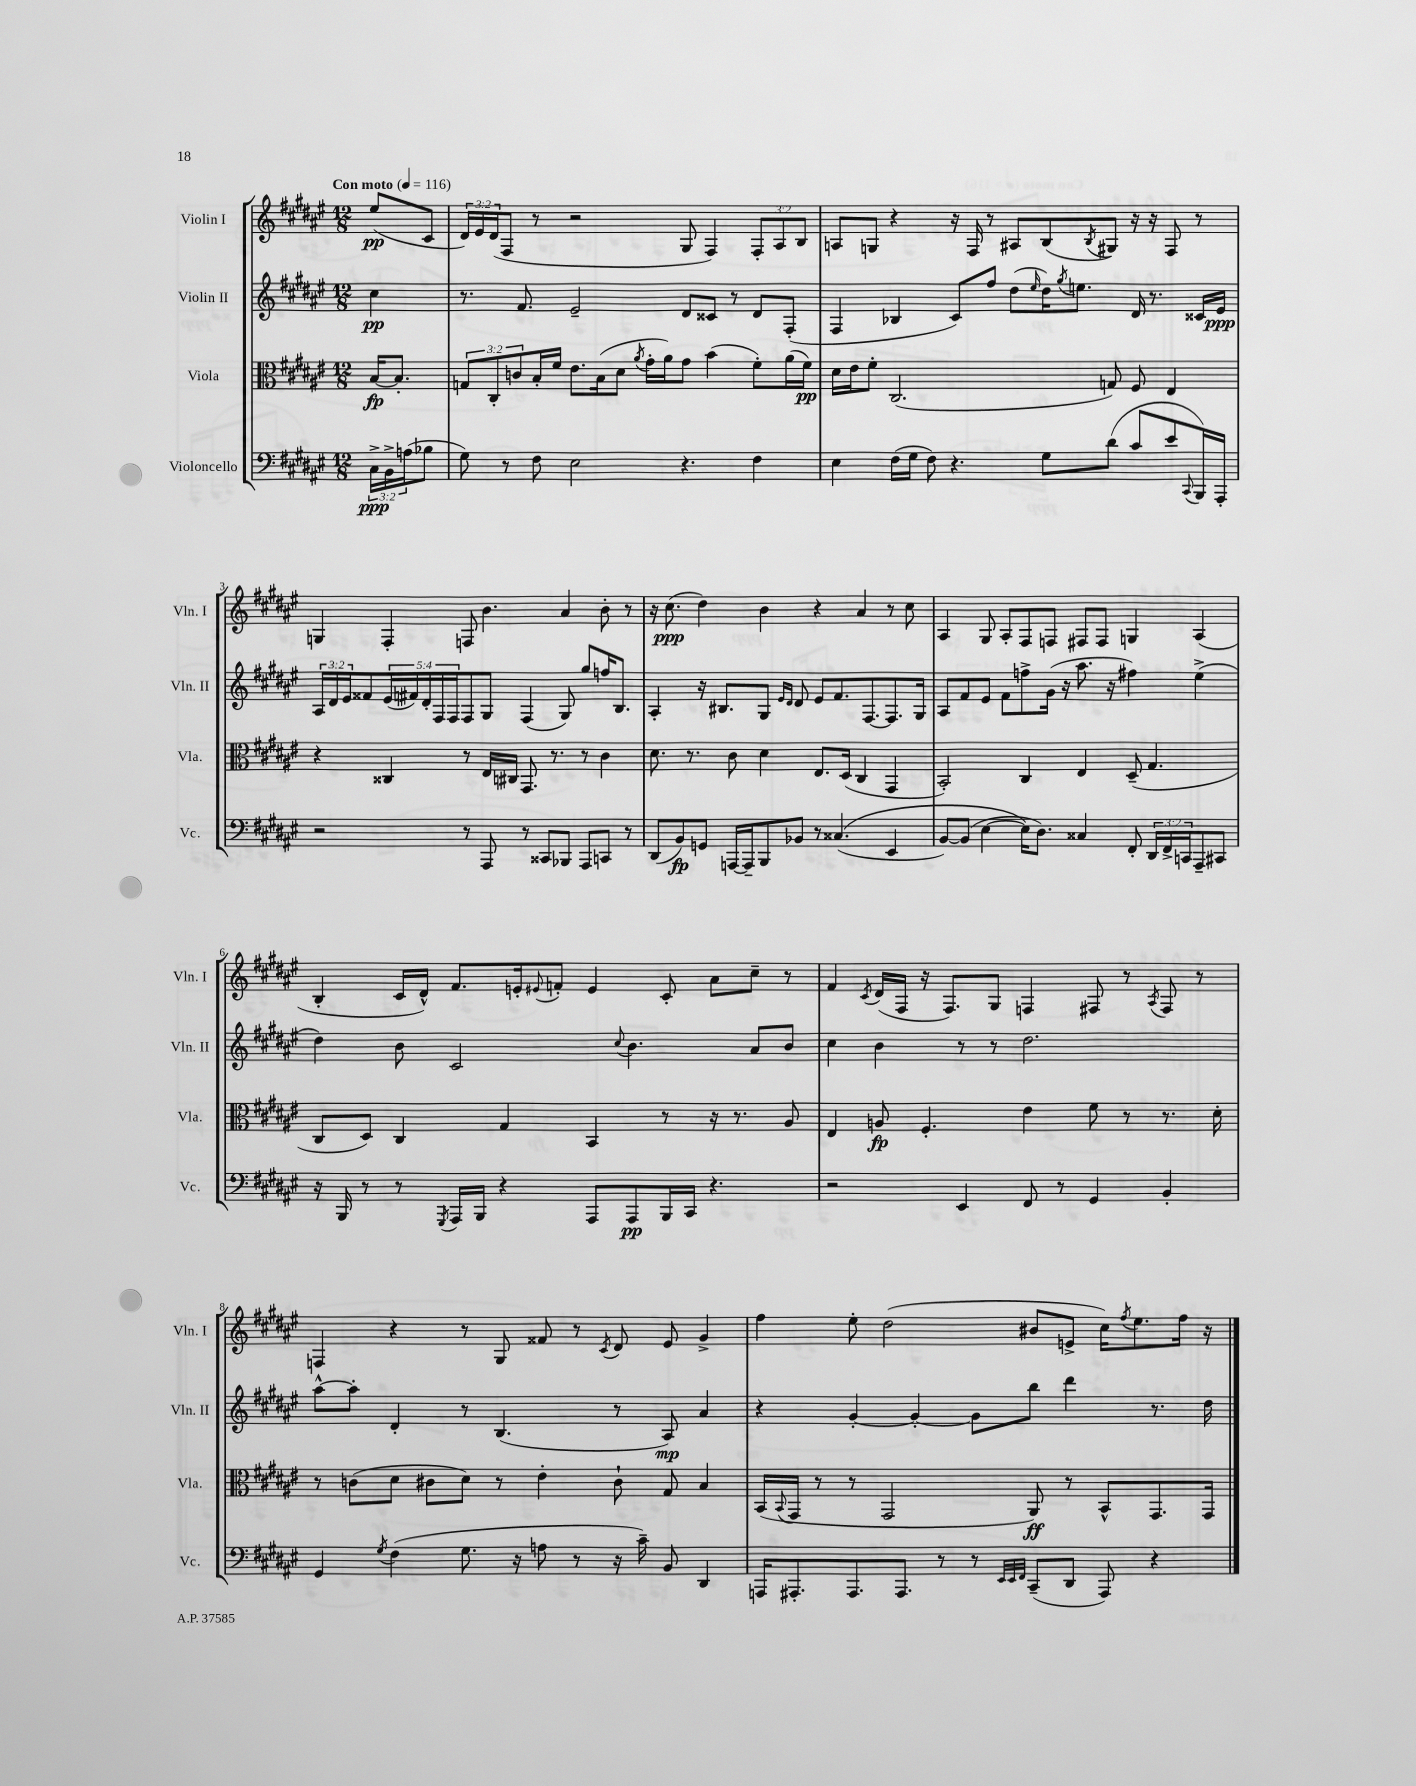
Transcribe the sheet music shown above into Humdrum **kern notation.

**kern	**kern	**kern	**kern
*staff4	*staff3	*staff2	*staff1
*clefF4	*clefC3	*clefG2	*clefG2
*k[f#c#g#d#a#e#]	*k[f#c#g#d#a#e#]	*k[f#c#g#d#a#e#]	*k[f#c#g#d#a#e#]
*M12/8	*M12/8	*M12/8	*M12/8
*MM116	*MM116	*MM116	*MM116
24C#^	[16B	4cc#	(8ee#
24BB^	.	.	.
.	8.B']	.	.
(24A	.	.	.
8B-	.	.	8c#
=	=	=	=
8G#)	12G	8.r	24d#)
.	.	.	24e#
.	12C#'	.	(24d#
8r	.	.	8F#
.	12c	.	.
.	.	8.f#	.
8F#	16B'	.	8r
.	16f#	.	.
2E#	8.e#	2e#~	2r
.	(16B	.	.
.	8d#	.	.
.	8qa#	.	.
.	16g#'	.	.
.	16a#)	.	.
4.r	8g#	8d#	8G#
.	(4b	8c##	4F#)
.	.	8r	.
4F#	8f#')	8d#	12F#'
.	.	.	12A#
.	(16a#	(8F#'	.
.	.	.	12B
.	16f#)	.	.
=	=	=	=
4E#	16d#	4F#	8A
.	16e#	.	.
.	8f#'	.	8G
(16F#	(2.C#	4B-	4r
16G#	.	.	.
8F#)	.	.	.
4.r	.	8c#)	16r
.	.	.	16F#
.	.	8ff#	8r
.	.	(8dd#	8A#
.	.	16qqee#	.
8G#	.	16dd#)	(8B
.	.	8qgg#	.
.	.	8.ee	.
.	.	.	8qB
(8d#	8G)	.	8G#)
8c#	8F#	16d#	16r
.	.	8.r	16r
8e#	4E#	.	8F#
8qqCC#	.	.	.
16BBB)	.	16c##	8r
16AAA#'	.	16e#	.
=	=	=	=
2r	4r	24A#	4G
.	.	24d#	.
.	.	24e#	.
.	.	8f##	.
.	4C##	(20e#	4F#'
.	.	20f#)	.
.	.	20d#'	.
.	.	20F#	.
.	.	20F#	.
8r	8r	8F#	8F
8AAA#	16E#	8G#	4.b
.	16C#	.	.
8r	8.GG#	(4F#	.
8CC##	.	.	.
.	8.r	.	.
8BBB-	.	8G#)	4a#
8AAA#	8r	8gg#	.
8CC	4c#	16ff	8b'
.	.	8.B	.
8r	.	.	8r
=	=	=	=
(8DD#	8.d#	4A#'	16r
.	.	.	(8.cc#
8BB)	.	.	.
.	8.r	.	.
8GG	.	16r	4dd#)
.	.	8.B#	.
[16AAA	8c#	.	.
16AAA~]	.	.	.
8BBB	4d#	8G#	4b
.	.	16qqe#	.
.	.	16qqd#	.
8BB-	.	8d#	.
8r	8.E#	8e#	4r
&((4.C##	.	8.f#	.
.	(16D#	.	.
.	4C#	.	4a#
.	.	[8.F#	.
4EE#	4GG#	8.F#]	8r
.	.	.	8cc#
.	.	16G#	.
=	=	=	=
[8BB)	2BB')	8A#	4A#
(8BB]	.	8f#	.
[4E#	.	8e#	8G#
.	.	8f#	8A#'
16E#]&)	4C#	8ff^	8F#
8.D#)	.	.	.
.	.	(16g#	8F
.	.	16r	.
4C##	4E#	8.aa#	8F#
.	.	.	8F#
.	.	16r	.
8FF#'	(8D#~	4ff#)	4G
24DD#	4.G#	.	.
24FF#^	.	.	.
24CC	.	.	.
8AAA#~	.	(4ee#^	(4A#
8CC#	.	.	.
=	=	=	=
16r	8C#	4dd#)	4B'
16BBB	.	.	.
8r	8D#)	.	.
8r	4C#	8b	16c#
.	.	.	16d#^^)
8qGGG#	.	.	.
16AAA#	.	2c#	8.f#
16BBB	.	.	.
4r	4G#	.	.
.	.	.	16e'
.	.	.	8qqe#
.	.	.	8f'
8AAA#	4BB	.	4e#
.	.	8qqcc#	.
8AAA#	.	4.b	.
16BBB	8r	.	8c#'
16CC#	.	.	.
4.r	16r	.	8a#
.	8.r	.	.
.	.	8a#	8cc#~
.	8A#	8b	8r
=	=	=	=
2r	4E#	4cc#	4f#
.	.	.	8qc#
.	8A	4b	(16d#
.	.	.	16F#
.	4.F#'	.	16r
.	.	.	8.F#)
4EE#	.	8r	.
.	.	8r	8G#
8FF#	4e#	2.dd#	4F
8r	.	.	.
4GG#	8f#	.	8F#
.	8r	.	8r
.	.	.	8qA#
4BB'	8.r	.	8F#
.	.	.	8r
.	16d#'	.	.
=	=	=	=
4GG#	8r	[8aa#^^	4F
.	(8c	8aa#']	.
8qG#	.	.	.
(4F#	8d#	4d#'	4r
.	8c#	.	.
8.G#	8d#)	8r	8r
.	8r	(4.B	8G#
16r	.	.	.
8A	4e#'	.	8f##
8r	.	.	8r
.	.	.	8qc#
16r	8c#`	8r	8d#
16c#~)	.	.	.
8BB	8G#	8A#)	8e#
4DD#	4B	4a#	4g#^
=	=	=	=
16AAA	(16BB	4r	4ff#
.	8qqBB	.	.
8.AAA#'	16GG#	.	.
.	8r	.	.
8.AAA#	8r	[4g#'	8ee#'
.	2GG#	.	(2dd#
8.AAA#	.	.	.
.	.	4g#'_	.
8r	.	.	.
8r	.	8g#]	.
32qqEE#	.	.	.
32qqEE#	.	.	.
32qqFF#	.	.	.
(8CC#~	8AA#)	8bb	8b#
8DD#	8r	4ddd#	8e^
8AAA#)	8BB^^	.	16cc#)
.	.	.	8qff#
.	.	.	8.ee#
4r	8.GG#	8.r	.
.	.	.	16ff#
.	16GG#	16dd#	16r
==	==	==	==
*-	*-	*-	*-
